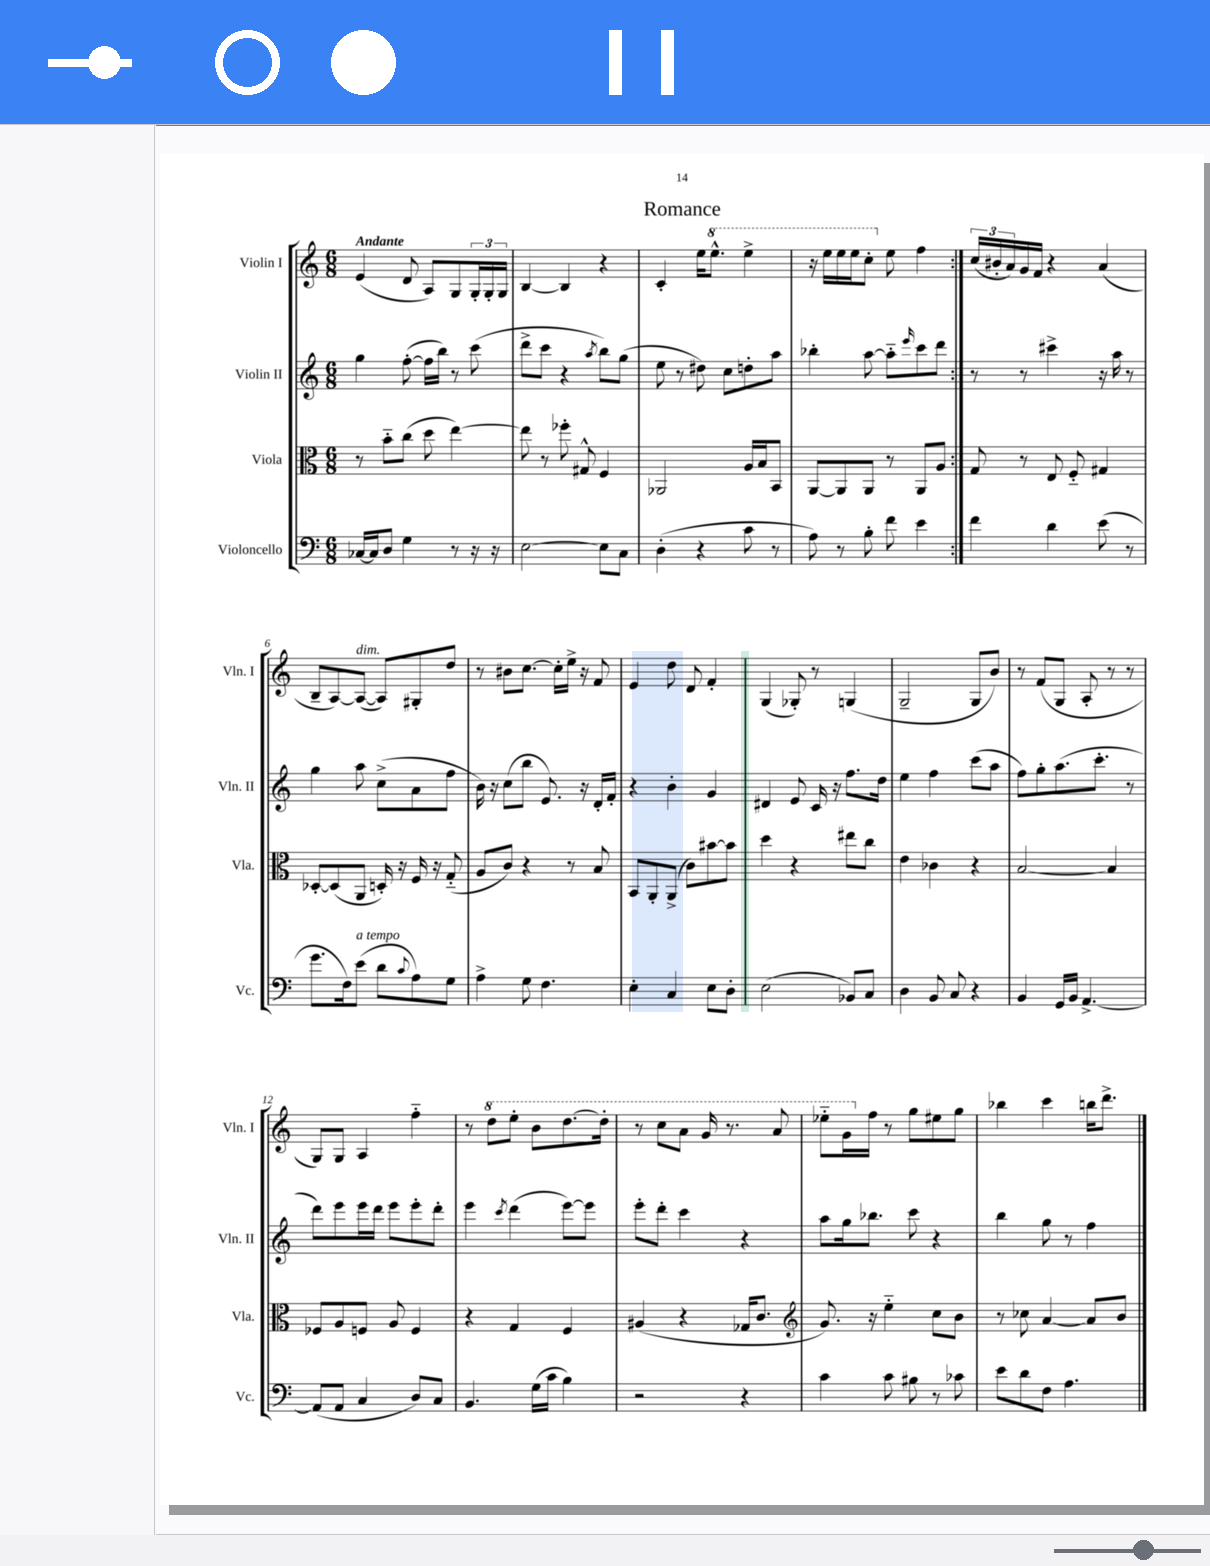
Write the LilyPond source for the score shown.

\header { title = "Romance" }
<<
\new StaffGroup <<
\new Staff = "s0" \with { instrumentName = "Violin I" shortInstrumentName = "Vln. I" } {
    \clef treble \key c \major \numericTimeSignature \time 6/8 \tempo "Andante"
    \repeat volta 2 { e'4( d'8 a8) g8 \tuplet 3/2 { g16-. g16-. g16 } |
    b4~ b4 r4 |
    c'4-. e''16 \ottava #1 e'''8.-^ e'''4-> |
    r16 e'''16 e'''16 e'''16 c'''8-. \ottava #0 e''8 f''4 | }
    \tuplet 3/2 { c''16( bis'16-. a'16) } g'16 f'16 r4 a'4( |
    b8-- a8~) a8~^\markup { \italic "dim." }( a8) gis8-. d''8 |
    r8 bis'8 c''8.~ c''16-. e''16-> r16 f'8 |
    e'4 d''8 d'8 f'4-. |
    g4( ges8-.) r8 g4( |
    g2-- g8 b'8) |
    r8 f'8( g8 a8-. r8 r8 |
    g8) g8 a4 f''4-_ |
    r8 \ottava #1 d'''8 e'''8-. b''8 d'''8.~ d'''16-. |
    r8 c'''8 a''8 g''16 r8. a''8 |
    ees'''8-_ g''16 \ottava #0 f''16 r8 g''8 eis''8 g''8 |
    bes''4 c'''4 b''16 d'''8.-> \bar "|." |
}
\new Staff = "s1" \with { instrumentName = "Violin II" shortInstrumentName = "Vln. II" } {
    \clef treble \key c \major \numericTimeSignature \time 6/8
    \repeat volta 2 { g''4 f''8~-.( f''16 b''16) r8 c'''8( |
    d'''8-> c'''8 r4 \acciaccatura { a''8 } b''8) g''8( |
    e''8 r8 dis''8) c''8 d''8-. a''8 |
    bes''4-. a''8~ a''8-_ \grace { e'''16 } c'''8 d'''8 | }
    r8 r8 cis'''4-> r16 a''16 r8 |
    g''4 a''8 c''8->( a'8 f''8 |
    b'16) r16 c''8( b''8 e'8.) r16 d'16-. f'16-. |
    r4 b'4-. g'4 |
    dis'4 e'8 c'16 r16 f''8. d''16 |
    e''4 f''4 c'''8( a''8 |
    f''8) g''8-. a''8.( c'''8.-. r8 |
    d'''8) e'''8 e'''16 d'''16 e'''8 e'''8-. d'''8-. |
    e'''4 \acciaccatura { c'''8 } d'''4( e'''8~) e'''8 |
    e'''8-. d'''8-. c'''4 r4 |
    a''8 g''16 bes''8. c'''8 r4 |
    b''4 g''8 r8 f''4 \bar "|." |
}
\new Staff = "s2" \with { instrumentName = "Viola" shortInstrumentName = "Vla." } {
    \clef alto \key c \major \numericTimeSignature \time 6/8
    \repeat volta 2 { r8 b'8-_ c''8( d''8 e''4~) |
    e''8 r8 fes''8-. gis8-^ f4 |
    aes,2 a16 b16 b,8 |
    a,8~ a,8 a,8 r8 a,8 a8 | }
    g8 r8 e8 f8-_ gis4 |
    des8~-. des8( a,8 d16-.) r16 f16 r16 g8-_( |
    a8 c'8) r4 r8 b8 |
    b,8 a,8-. a,8->( c'8) bis'8~ bis'8 |
    d''4 r4 eis''8 c''8 |
    e'4 ces'4 r4 |
    b2~ b4 |
    fes8 a8 f8 a8 f4 |
    r4 g4 f4 |
    ais4( r4 ges16 c'8. |
    \clef treble g'8.) r16 e''4-_ c''8 b'8 |
    r8 ces''8 a'4~ a'8 b'8 \bar "|." |
}
\new Staff = "s3" \with { instrumentName = "Violoncello" shortInstrumentName = "Vc." } {
    \clef bass \key c \major \numericTimeSignature \time 6/8
    \repeat volta 2 { ces16~ ces16 d8 g4 r8 r16 r16 |
    e2~ e8 c8 |
    d4-.( r4 c'8 r8 |
    a8) r8 b8-. f'8 e'4 | }
    f'4 d'4 e'8( r8 |
    g'8. f16) e'8^\markup { \italic "a tempo" }( d'8 \appoggiatura { c'8 } a8) g8 |
    a4-> g8 f4. |
    e4-. c4 e8 d8-. |
    e2( bes,8) c8 |
    d4 b,8 c8 r4 |
    b,4 g,16 b,16 a,4.~-> |
    a,8( a,8 c4 d8) c8 |
    b,4. g16( c'16 b4) |
    r2 r4 |
    c'4 c'8 bis8 r8 ces'8 |
    e'8 d'8 f8 a4. \bar "|." |
}
>>
>>
